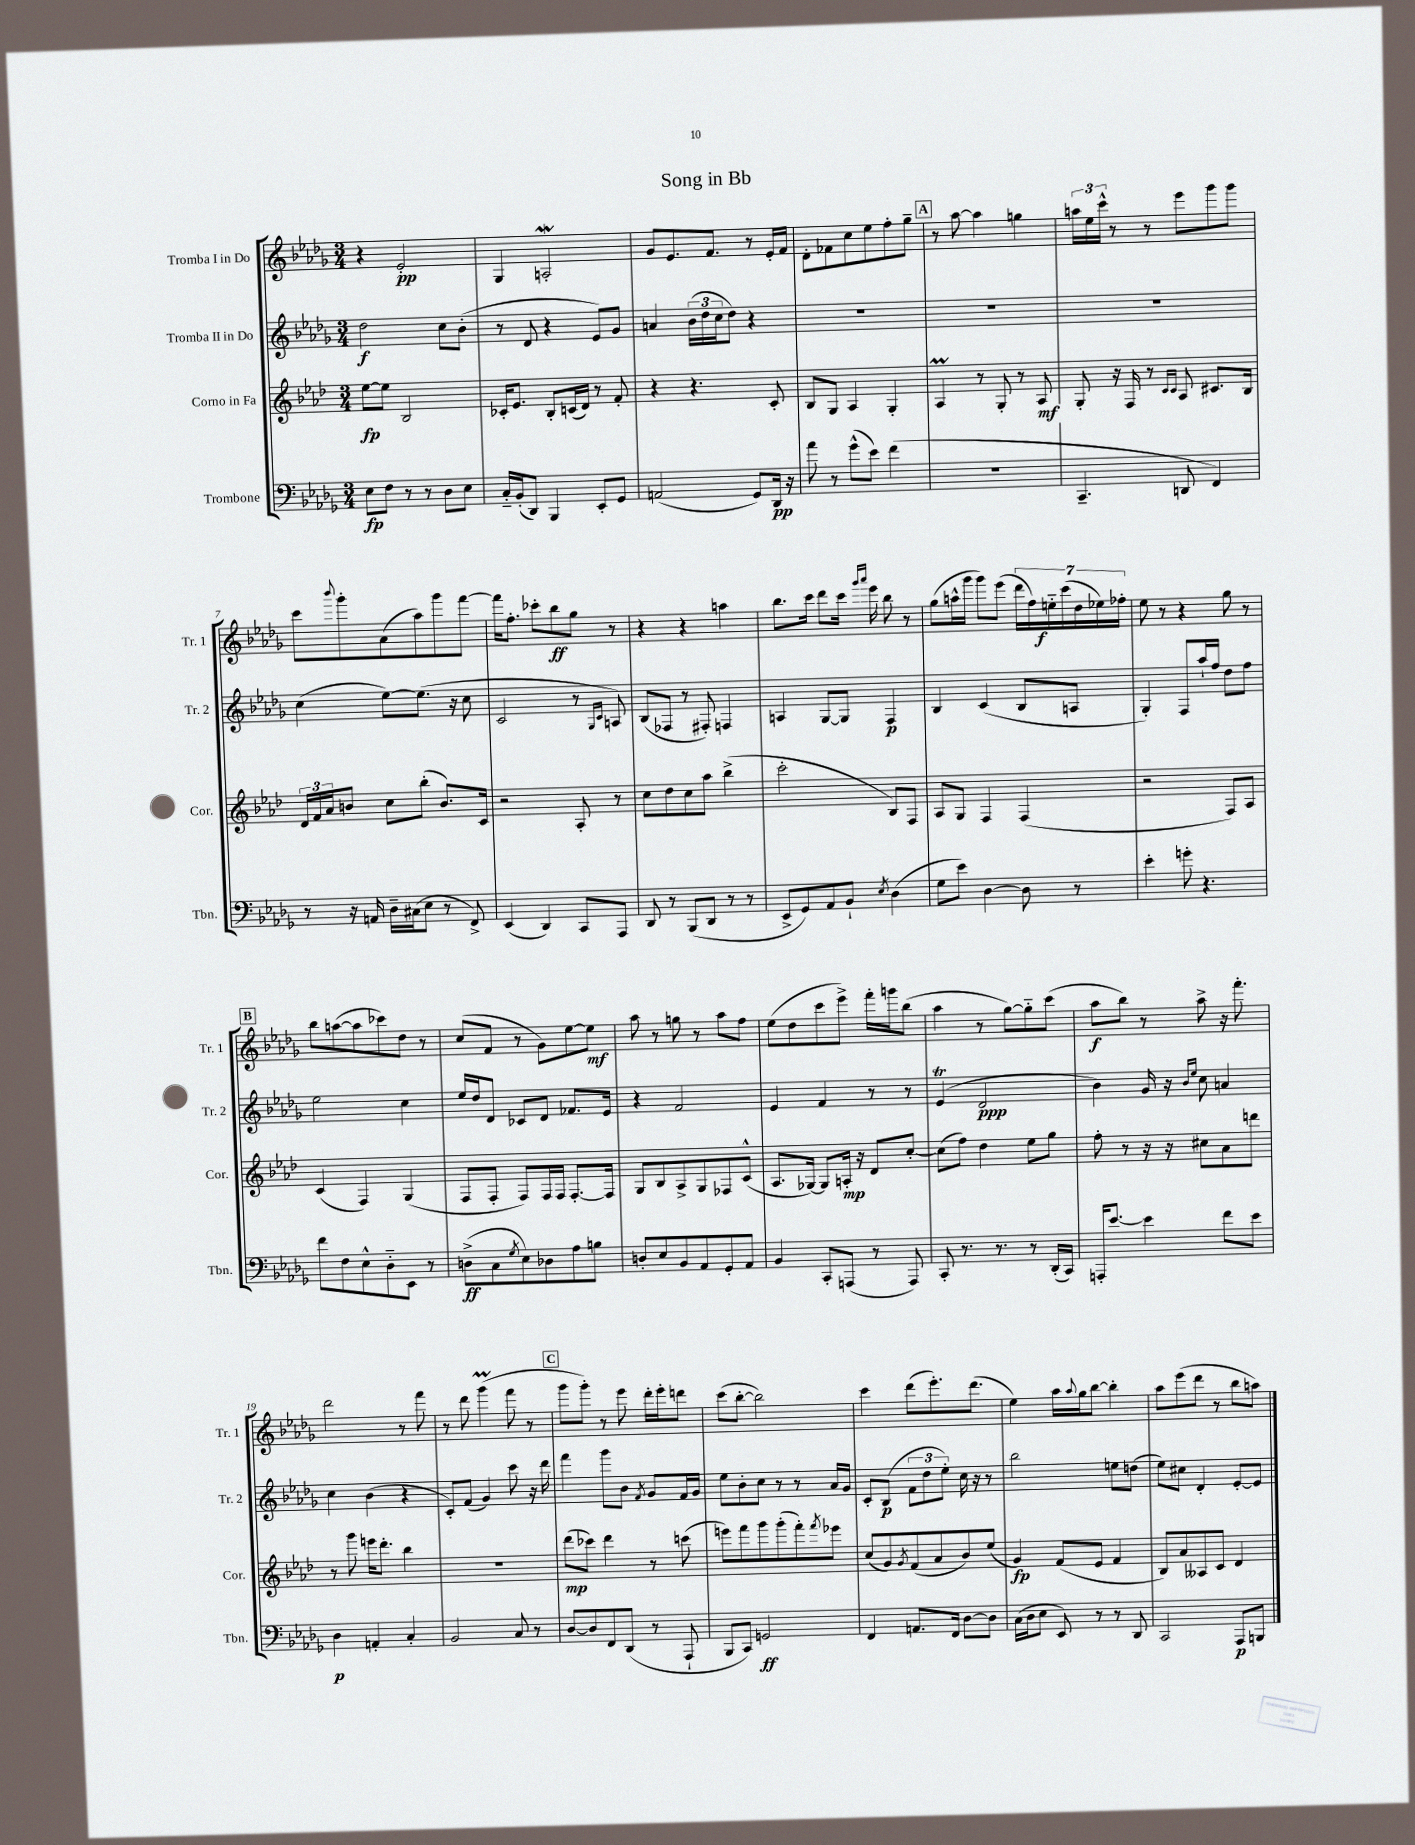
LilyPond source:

\header { title = "Song in Bb" }
<<
\new StaffGroup <<
\new Staff = "s0" \with { instrumentName = "Tromba I in Do" shortInstrumentName = "Tr. 1" } {
    \clef treble \key des \major \numericTimeSignature \time 3/4
    r4 ees'2-.\pp |
    ges4 a2-.\mordent |
    ges'8 ees'8. f'8. r8 ees'16-. f'16 |
    des'8-. fes'8 c''8 ees''8 f''8-. ges''8-- |
    \mark \markup { \box "A" } r8 aes''8~ aes''4 g''4 |
    \tuplet 3/2 { a''16 ees''16 c'''16-^ } r8 r8 ees'''8 ges'''8 ges'''8 |
    c'''8 \appoggiatura { bes'''8 } ges'''8-. aes'8( aes''8) ges'''8 f'''8~ |
    f'''16 f''8.-. ces'''8-. bes''8\ff ges''8 r8 |
    r4 r4 a''4 |
    bes''8. c'''16 des'''8 c'''16 \grace { ges'''16 aes'''16 } ees'''16 bes''8 r8 |
    ges''8( a''16-^ ges'''16 ges'''8) ees'''8( \tuplet 7/4 { des'''16 f''16) e''16-_\f c'''16( des''16 ees''16) fes''16-. } |
    ees''8 r8 r4 ges''8 r8 |
    \mark \markup { \box "B" } bes''8 a''8~( a''8 ces'''8) des''8 r8 |
    c''8( f'8 r8 ges'8) ees''8~ ees''8\mf |
    aes''8 r8 g''8 r8 aes''8 f''8 |
    ees''8( des''8 c'''8 ees'''8->) f'''16-. g'''16 bes''8( |
    aes''4 r8 ges''8~) ges''8-_ c'''8( |
    aes''8\f bes''8) r8 aes''8-> r16 f'''8.-. |
    des'''2 r8 f'''8 |
    r8 des'''8 ges'''4\prall( f'''8 r8 |
    \mark \markup { \box "C" } ges'''8 ges'''8-.) r8 ees'''8 des'''16-. ees'''16-. d'''8 |
    c'''8( bes''8~-. bes''2) |
    c'''4 des'''8( ees'''8.-.) des'''8.( |
    ees''4) aes''16 \appoggiatura { aes''8 } ges''16 bes''8~ bes''4-. |
    aes''8 ees'''8( des'''8 r8 bes''8 a''8) \bar "|." |
}
\new Staff = "s1" \with { instrumentName = "Tromba II in Do" shortInstrumentName = "Tr. 2" } {
    \clef treble \key des \major \numericTimeSignature \time 3/4
    des''2\f c''8 bes'8-.( |
    r8 des'8 r4 ees'8) ges'8 |
    a'4 \tuplet 3/2 { bes'16( des''16 c''16 } des''8) r4 |
    R2. |
    \mark \markup { \box "A" } R2. |
    R2. |
    c''4( ees''8~) ees''8.( r16 c''8 |
    c'2 r8 \grace { ges16 c'16 } a8) |
    bes8( fes8 r8 fis8-.) f4 |
    a4 ges8~ ges8 f4\p |
    bes4 c'4( bes8 a8 |
    ges4-.) f8 aes''16-! f''16 des''8 f''8 |
    \mark \markup { \box "B" } ees''2 c''4 |
    ees''16 des''16 des'8 ces'8 des'8 fes'8. ees'16 |
    r4 f'2 |
    ees'4 f'4 r8 r8 |
    ees'4\trill( des'2\ppp |
    bes'4) ges'16 r16 \grace { bes'16 ees''16 } c''8 a'4 |
    c''4 bes'4( r4 |
    c'8-.) f'8( ges'4) c'''8 r16 des'''16 |
    \mark \markup { \box "C" } f'''4 ges'''8 bes'8 \acciaccatura { f'8 } ges'8 f'16 ges'16 |
    ees''8 bes'8-. c''8 r8 r8 aes'16 ges'16 |
    c'8-. bes8\p( \tuplet 3/2 { f'8 des''8 ees''8-.) } c''16 r16 r8 |
    bes''2 e''8 d''8( |
    ees''8) cis''8 des'4-. ees'8~-. ees'8 \bar "|." |
}
\new Staff = "s2" \with { instrumentName = "Corno in Fa" shortInstrumentName = "Cor." } {
    \clef treble \key aes \major \numericTimeSignature \time 3/4
    ees''8~\fp ees''8 bes2 |
    ces'16-. ees'8. bes8-. c'16( des'16) r8 f'8-. |
    r4 r4. c'8-. |
    bes8 g8 aes4 g4-. |
    \mark \markup { \box "A" } aes4\prall r8 g8-. r8 aes8\mf |
    g8-. r16 f16 r8 \grace { c'16 c'16 } aes8 cis'8. bes16 |
    \tuplet 3/2 { des'16 f'16 aes'16 } b'8 c''8 bes''8-.( b'8.) c'16 |
    r2 aes8-. r8 |
    c''8 des''8 c''8 aes''8 bes''4->( |
    c'''2-. bes8) f8 |
    aes8 g8 f4 f4( |
    r2 f8) aes8 |
    \mark \markup { \box "B" } c'4( f4) g4( |
    f8 f8-. f8) f16 f16 f8.~-. f16 |
    g8 bes8 aes8-> g8 fes8 c'8-^( |
    aes8. ges16~) ges8 a16-.\mp r16 des'8 c''8~-. |
    c''8( f''8) des''4 ees''8 g''8 |
    f''8-. r8 r16 r16 cis''8 aes'8 d'''8 |
    r8 g'''8 e'''16 des'''8.-. bes''4 |
    R2. |
    \mark \markup { \box "C" } des'''8\mp( ces'''8) des'''4 r8 c'''8( |
    e'''8) f'''8 g'''8 g'''8-.( f'''8-.) \acciaccatura { f'''8 } ees'''8 |
    c''8( g'8) \acciaccatura { g'8 } f'8( aes'8 bes'8) ees''8( |
    g'4\fp) f'8( ees'8 f'4 |
    bes8) aes'8 aeses8 c'8 des'4 \bar "|." |
}
\new Staff = "s3" \with { instrumentName = "Trombone" shortInstrumentName = "Tbn." } {
    \clef bass \key des \major \numericTimeSignature \time 3/4
    ees8\fp f8 r8 r8 des8 ees8 |
    c16-_ bes,16-.( des,8) bes,,4 ees,8-. ges,8 |
    a,2( ges,8) des,16\pp r16 |
    aes'8 r8 ges'8-^( ees'8) f'4( |
    \mark \markup { \box "A" } R2. |
    c,4.-- d,8 f,4) |
    r8 r16 a,16 des16-- cis16( ees8 r8 f,8->) |
    ees,4( des,4) c,8 aes,,8 |
    des,8 r8 bes,,8( des,8 r8 r8 |
    ees,8-> ges,8) aes,8 bes,8-! \acciaccatura { ees8 } des4( |
    ges8 ees'8) des4~ des8 r8 |
    ees'4-. g'8-. r4. |
    \mark \markup { \box "B" } f'8 f8 ees8-^ des8-_ ees,8 r8 |
    d8->\ff( c8 \acciaccatura { ges8 } ees8) des8 aes8 b8 |
    d8-. ees8 bes,8 aes,8 ges,8-. aes,8 |
    bes,4 c,8-. a,,8( r8 a,,8) |
    c,8-. r8. r8. r8 des,16-.( c,16) |
    a,,16-. ees'8.~ ees'4 f'8 ees'8 |
    des4\p a,4-. c4-. |
    bes,2 c8 r8 |
    \mark \markup { \box "C" } des8~ des8 f,8 des,8( r8 aes,,8-! |
    bes,,8 c,8) g,2\ff |
    f,4 a,8. f,16 des8~ des8 |
    c16( des16 ees8 ees,8) r8 r8 des,8 |
    c,2 aes,,8\p b,,8 \bar "|." |
}
>>
>>
